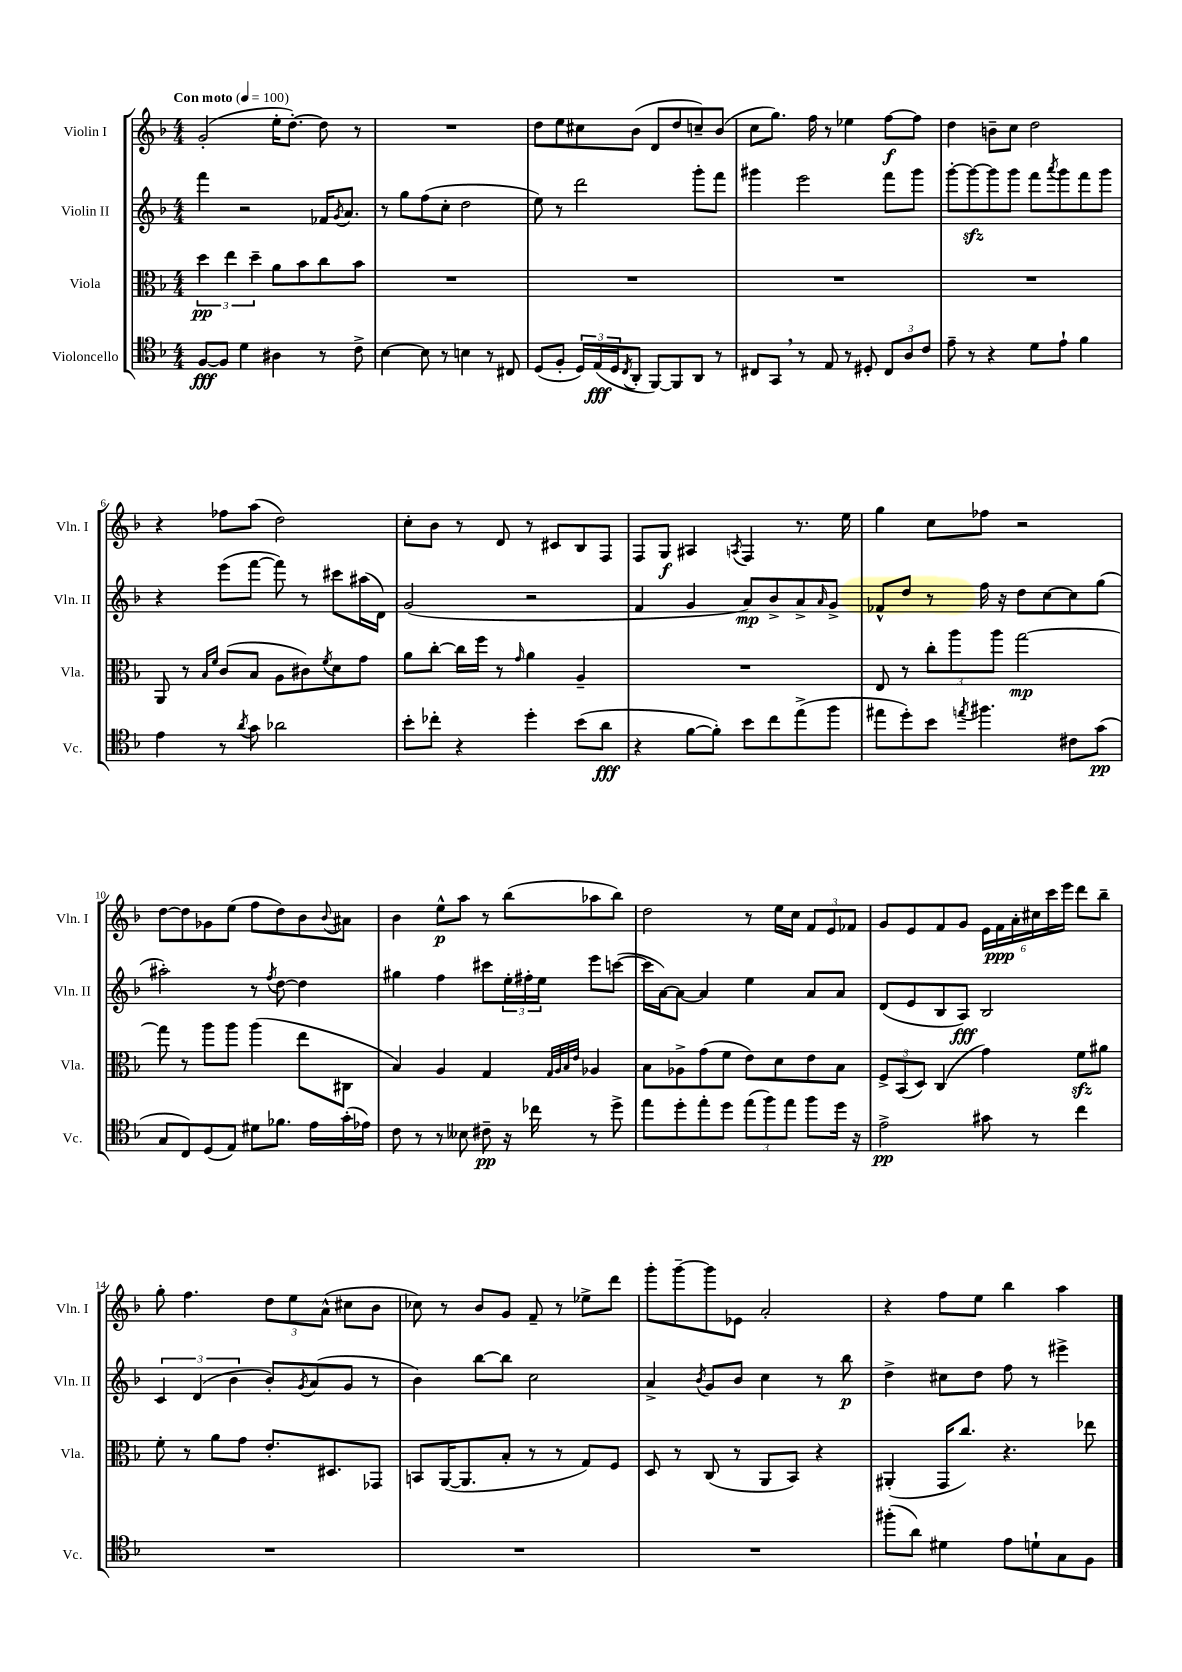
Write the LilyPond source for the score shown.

<<
\new StaffGroup <<
\new Staff = "s0" \with { instrumentName = "Violin I" shortInstrumentName = "Vln. I" } {
    \clef treble \key f \major \numericTimeSignature \time 4/4 \tempo "Con moto" 4 = 100
    g'2-.( e''16-. d''8.~-.) d''8 r8 |
    R1 |
    d''8 e''8 cis''8 bes'8( d'8 d''8 c''8--) bes'8( |
    c''8 g''8.) f''16 r8 ees''4 f''8~\f f''8 |
    d''4 b'8-- c''8 d''2 |
    r4 fes''8 a''8( d''2) |
    c''8-. bes'8 r8 d'8 r8 cis'8 bes8 f8 |
    f8 g8\f ais4 \acciaccatura { a8 } f4 r8. e''16 |
    g''4 c''8 fes''8 r2 |
    d''8~ d''8 ges'8 e''8( f''8 d''8) bes'8 \appoggiatura { bes'8 } ais'8 |
    bes'4 e''8-^\p a''8 r8 bes''8( aes''8 bes''8) |
    d''2 r8 e''16 c''16 \tuplet 3/2 { f'8 e'8 fes'8 } |
    g'8 e'8 f'8 g'8 \tuplet 6/4 { e'16 f'16\ppp a'16-. cis''16 c'''16 e'''16 } d'''8 bes''8-- |
    g''8-. f''4. \tuplet 3/2 { d''8 e''8 a'8-^( } cis''8 bes'8 |
    ces''8) r8 bes'8 g'8 f'8-- r8 ees''8-> d'''8 |
    g'''8-. g'''8~-- g'''8 ees'8 a'2-. |
    r4 f''8 e''8 bes''4 a''4 \bar "|." |
}
\new Staff = "s1" \with { instrumentName = "Violin II" shortInstrumentName = "Vln. II" } {
    \clef treble \key f \major \numericTimeSignature \time 4/4
    f'''4 r2 fes'16 \acciaccatura { g'8 } a'8. |
    r8 g''8 f''8( c''8-. d''2 |
    e''8) r8 d'''2 g'''8-. f'''8 |
    gis'''4 e'''2 f'''8 gis'''8 |
    g'''8~-. g'''8~\sfz g'''8 g'''8 f'''8 \acciaccatura { a'''8 } g'''8 f'''8 g'''8 |
    r4 e'''8( f'''8~ f'''8) r8 cis'''8 ais''16( d'16) |
    g'2( r2 |
    f'4 g'4 a'8\mp) bes'8-> a'8-> \grace { a'16 } g'8-> |
    fes'8-^ d''8 r8 f''16 r16 d''8 c''8~ c''8 g''8( |
    ais''2-.) r8 \acciaccatura { f''8 } d''8~ d''4 |
    gis''4 f''4 cis'''8 \tuplet 3/2 { e''16-. fis''16-. e''16 } e'''8 c'''8~( |
    c'''16 a'16~) a'8~ a'4 e''4 a'8 a'8 |
    d'8( e'8 bes8 a8\fff) bes2 |
    \tuplet 3/2 { c'4 d'4( bes'4 } bes'8-.) \acciaccatura { g'8 } a'8( g'8 r8 |
    bes'4) bes''8~ bes''8 c''2 |
    a'4-> \acciaccatura { bes'8 } g'8 bes'8 c''4 r8 bes''8\p |
    d''4-> cis''8 d''8 f''8 r8 eis'''4-> \bar "|." |
}
\new Staff = "s2" \with { instrumentName = "Viola" shortInstrumentName = "Vla." } {
    \clef alto \key f \major \numericTimeSignature \time 4/4
    \tuplet 3/2 { d''4\pp e''4 d''4-- } a'8 bes'8 c''8 bes'8 |
    R1 |
    R1 |
    R1 |
    R1 |
    a,8 r8 \grace { bes16 f'16 } c'8( bes8 a8 cis'8) \acciaccatura { f'8 } d'8 g'8 |
    a'8 c''8~-. c''16 f''16 r8 \grace { g'16 } a'4 a4-- |
    R1 |
    e8 r8 \tuplet 3/2 { c''8-. a''8 a''8 } g''2~\mp |
    g''8 r8 a''8 a''8 a''4( e''8 cis8 |
    bes4) a4 g4 \grace { g32 a32 bes32 e'32 } aes4 |
    bes8 aes8-> g'8( f'8 e'8) d'8 e'8 bes8 |
    \tuplet 3/2 { f8-> bes,8( d8) } c4( g'4) f'8\sfz ais'8 |
    f'8-. r8 a'8 g'8 e'8.-. dis8. ges,8 |
    b,8 a,16~( a,8. bes8-. r8 r8 g8) f8 |
    d8 r8 c8( r8 a,8 bes,8) r4 |
    ais,4-.( g,16 c''8.) r4. ees''8 \bar "|." |
}
\new Staff = "s3" \with { instrumentName = "Violoncello" shortInstrumentName = "Vc." } {
    \clef tenor \key f \major \numericTimeSignature \time 4/4
    f8~\fff f8 d'4 ais4 r8 c'8-> |
    bes4~ bes8 r8 b4 r8 cis8 |
    d8( f8-. \tuplet 3/2 { d16) e16\fff( d16 } \acciaccatura { c8 } a,8-. f,8~) f,8 a,8 r8 |
    cis8 g,8 \breathe r8 e8 r8 dis8-. \tuplet 3/2 { cis8 a8 c'8 } |
    e'8-- r8 r4 d'8 e'8-! f'4 |
    e'4 r8 \acciaccatura { a'8 } g'8 aes'2 |
    bes'8-. ces''8-. r4 d''4-. bes'8( a'8\fff |
    r4 f'8~ f'8-.) bes'8 c''8 e''8->( f''8 |
    eis''8 d''8-.) bes'8 \acciaccatura { e''8 } fis''4. cis'8 g'8\pp( |
    g8 c8) d8( e8) dis'8 fes'8. e'16 g'16-.( ees'16) |
    c'8 r8 r8 beses8 cis'8--\pp r16 ces''16 r8 d''8-> |
    e''8 d''8-. e''8-. d''8 \tuplet 3/2 { e''8( f''8) e''8 } f''8 d''16 r16 |
    e'2->\pp gis'8 r8 c''4 |
    R1 |
    R1 |
    R1 |
    fis''8-.( a'8) dis'4 e'8 d'8-! g8 f8 \bar "|." |
}
>>
>>
